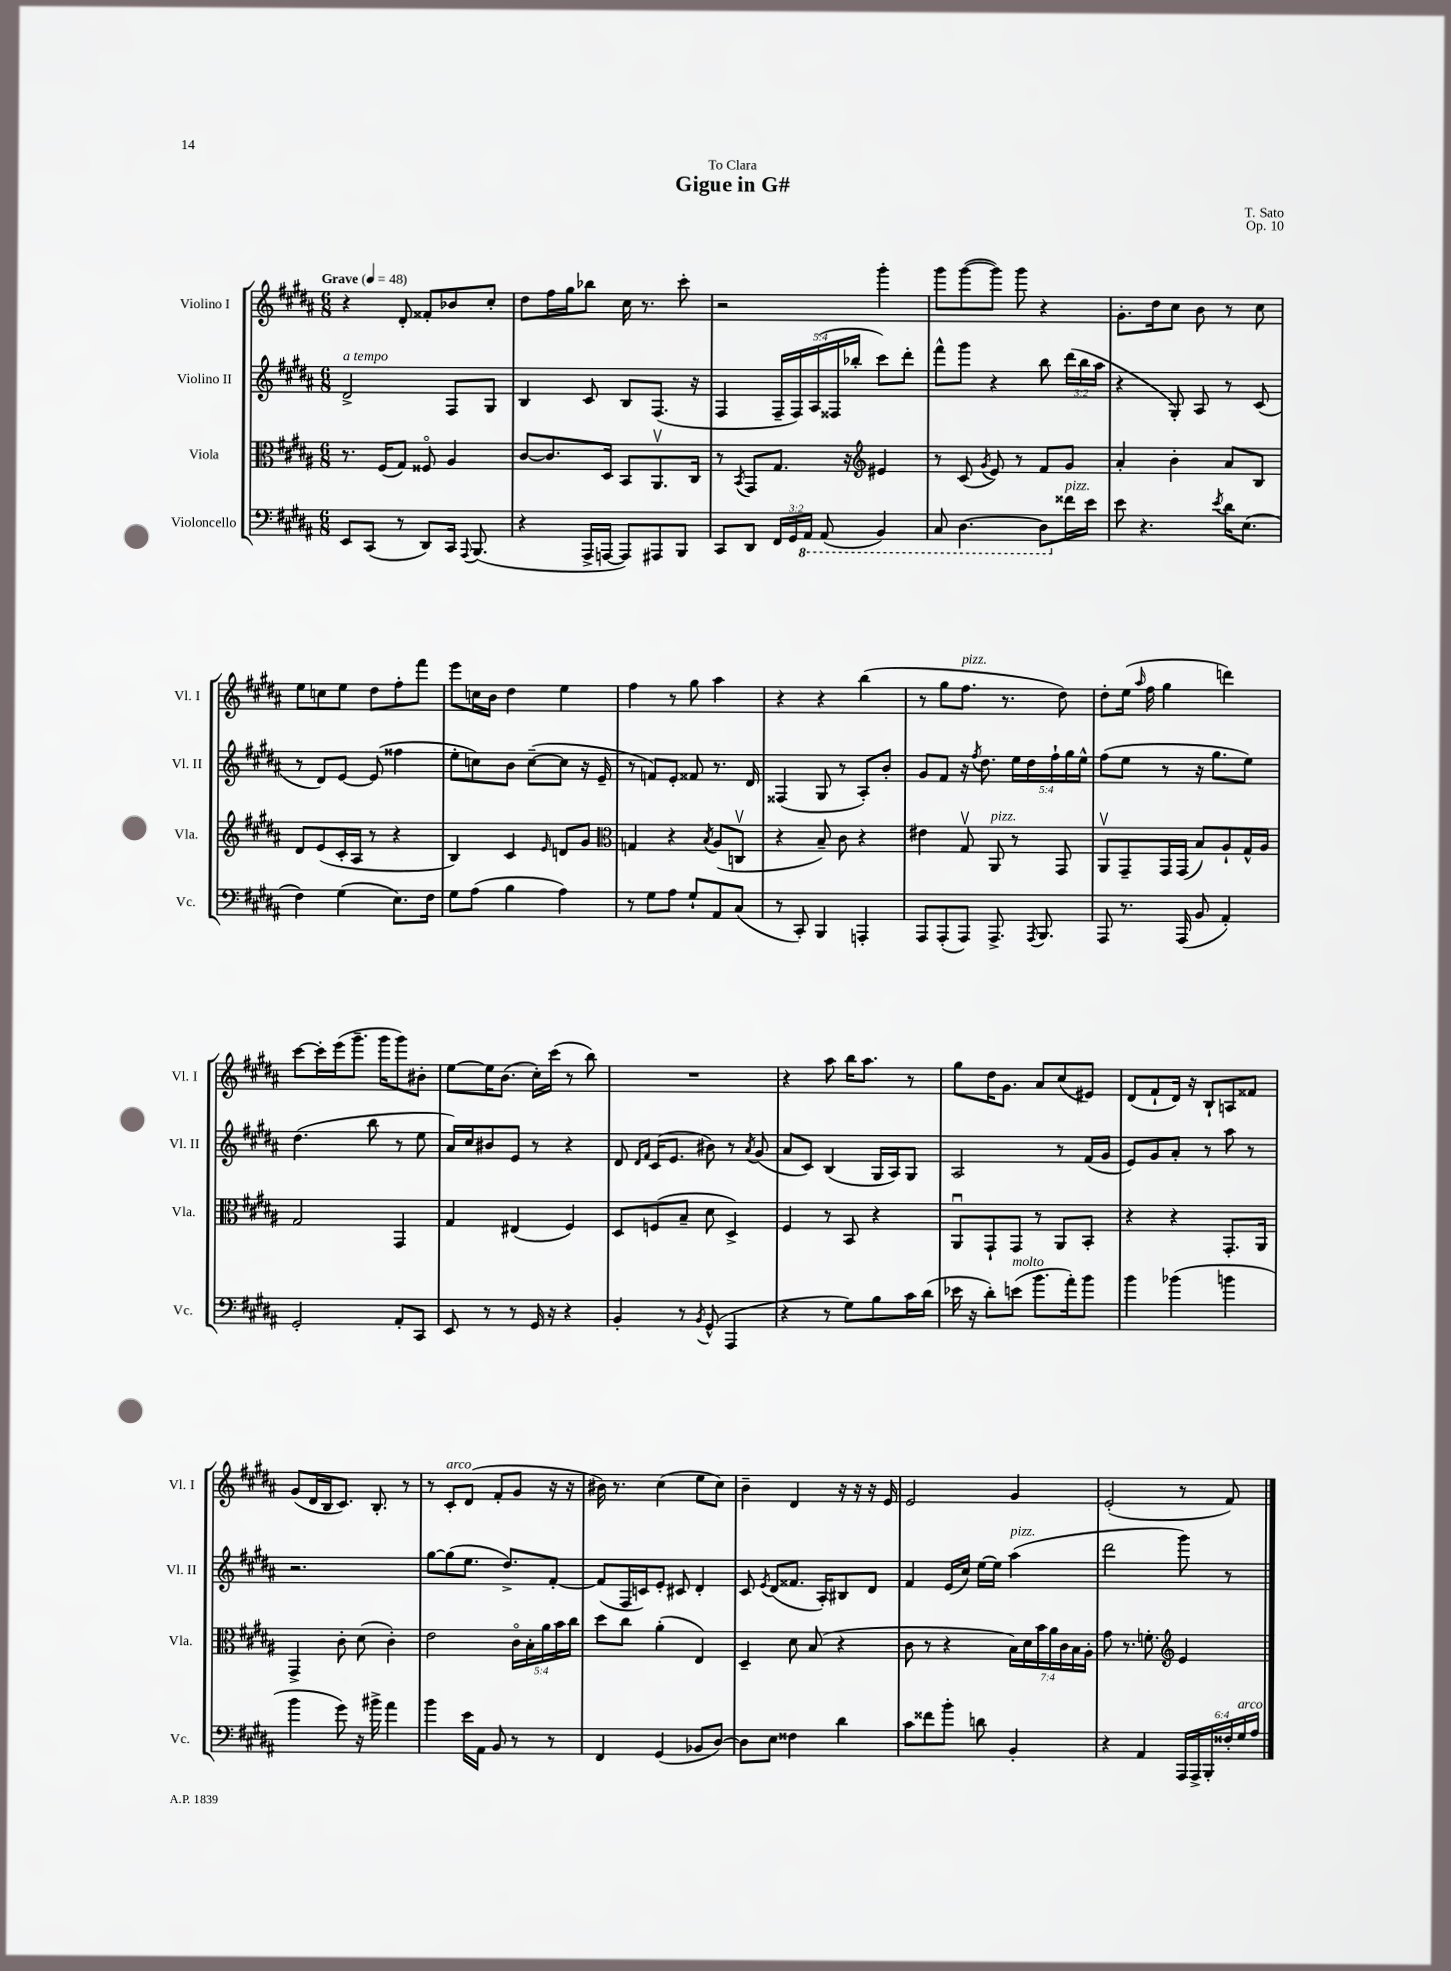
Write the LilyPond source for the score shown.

\header { title = "Gigue in G#" composer = "T. Sato" dedication = "To Clara" opus = "Op. 10" }
<<
\new StaffGroup <<
\new Staff = "s0" \with { instrumentName = "Violino I" shortInstrumentName = "Vl. I" } {
    \clef treble \key b \major \numericTimeSignature \time 6/8 \tempo "Grave" 4 = 48
    \autoBeamOff r4 dis'8-. fisis'8[-. bes'8 cis''8]-. |
    dis''8[ fis''16 gis''16 bes''8] cis''16 r8. cis'''8-. |
    r2 gis'''4-. |
    gis'''8[ gis'''8~( gis'''8]) gis'''8 r4 |
    gis'8.[-. dis''16 cis''8] b'8 r8 cis''8 |
    e''8[ c''8 e''8] dis''8[ fis''8-. fis'''8] |
    e'''8[ c''16 b'16] dis''4 e''4 |
    fis''4 r8 gis''8 ais''4 |
    r4 r4 b''4( |
    r8 gis''8[ fis''8.]^\markup { \italic "pizz." } r8. dis''8) |
    dis''8[-. e''16]( \grace { ais''16 } fis''16 gis''4 d'''4) |
    cis'''8[~ cis'''16-. e'''16( gis'''8.]-- gis'''16[ gis'''8) bis'8]-. |
    e''8[~ e''16 b'8.]( cis''16[-.) cis'''16]( r8 b''8) |
    R2. |
    r4 ais''8 b''16[ ais''8.] r8 |
    gis''8[ dis''16 gis'8.] ais'8[ cis''8( eis'8]) |
    dis'8[( fis'8-! dis'16]) r16 b8[-! a8 fisis'8] |
    gis'8[( dis'16 b16 cis'8.]) b8.-. r8 |
    r8 cis'8[-.^\markup { \italic "arco" } dis'8]( fis'8[-. gis'8] r16 r16 |
    bis'16) r8. cis''4( e''8[ cis''8]) |
    b'4-- dis'4 r16 r16 r16 e'16 |
    e'2 gis'4 |
    e'2-.( r8 fis'8) \bar "|." |
}
\new Staff = "s1" \with { instrumentName = "Violino II" shortInstrumentName = "Vl. II" } {
    \clef treble \key b \major \numericTimeSignature \time 6/8 \override Staff.TupletNumber.text = #tuplet-number::calc-fraction-text
    \autoBeamOff dis'2->^\markup { \italic "a tempo" } fis8[ gis8] |
    b4 cis'8 b8[ fis8.]( r16 |
    fis4 \tuplet 5/4 { fis16[-- fis16) ais16( fisis16 bes''16]-. } cis'''8[) dis'''8]-. |
    fis'''8[-^ gis'''8] r4 b''8 \tuplet 3/2 { dis'''16[( b''16 ais''16] } |
    r4 gis8-.) ais8 r8 cis'8( |
    r8 dis'8[) e'8]~ e'8( fisis''4 |
    e''8[-. c''8) b'8] c''8[~--( c''8] r16 e'16-- |
    r8 f'8[) e'8]-. fisis'8 r8. dis'16 |
    fisis4( gis8 r8 ais8[-.) b'8]-. |
    gis'8[ fis'8] r16 \acciaccatura { fis''8 } dis''8. \tuplet 5/4 { e''16[ dis''16 fis''16-! gis''16 e''16]-^ } |
    fis''8[( e''8] r8 r16 gis''8.[ e''8]) |
    dis''4.( b''8 r8 e''8 |
    ais'16[) cis''16 bis'8 e'8] r8 r4 |
    dis'8 \grace { dis'16[ fis'16] } cis'16[( e'8.] bis'8) r8 \acciaccatura { ais'8 } gis'8( |
    ais'8[ cis'8]) b4( gis16[ ais16) gis8] |
    ais2 r8 fis'16[( gis'16] |
    e'8[) gis'8 ais'8]-. r8 ais''8 r8 |
    r2. |
    gis''8[~ gis''8( e''8.] dis''8.[->) fis'8]~-. |
    fis'8[( fis16 c'16) e'8]-. cis'8 dis'4-. |
    cis'8 \acciaccatura { e'8 } dis'8[( fisis'8.] ais16[-.) bis8 dis'8] |
    fis'4 e'16[( cis''16]) e''16[~ e''16] ais''4^\markup { \italic "pizz." }( |
    dis'''2 gis'''8) r8 \bar "|." |
}
\new Staff = "s2" \with { instrumentName = "Viola" shortInstrumentName = "Vla." } {
    \clef alto \key b \major \numericTimeSignature \time 6/8 \override Staff.TupletNumber.text = #tuplet-number::calc-fraction-text
    \autoBeamOff r8. fis16[( gis8]) fisis8\flageolet ais4 |
    cis'8[~ cis'8. dis16] b,8[ ais,8.\upbow cis16] |
    r8 \acciaccatura { b,8 } gis,8[ gis8.] r16 \clef treble eis'4 |
    r8 cis'8( \acciaccatura { gis'8 } e'8) r8 fis'8[ gis'8] |
    ais'4-. b'4-. ais'8[ b8] |
    dis'8[ e'8( cis'16-. ais16] r8 r4 |
    b4) cis'4 \grace { e'16 } d'8[ gis'8] |
    \clef alto g4 r4 \acciaccatura { b8 } ais8[( c8]\upbow |
    r4 b8--) cis'8 r4 |
    eis'4 gis8\upbow ais,8^\markup { \italic "pizz." } r8 gis,8 |
    ais,8[\upbow gis,8-- gis,16 gis,16]( b8[) ais8-! gis16-^ ais16] |
    gis2 gis,4 |
    gis4 eis4( fis4) |
    dis8[ f8( b8]-- dis'8 dis4->) |
    fis4 r8 b,8 r4 |
    ais,8[\downbow gis,8-! gis,8] r8 ais,8[ b,8]-. |
    r4 r4 gis,8.[-. ais,16] |
    gis,4-> cis'8-. dis'8( cis'4-.) |
    e'2 \tuplet 5/4 { cis'16[\flageolet b16-. ais'16 b'16 cis''16] } |
    dis''8[ cis''8] ais'4-.( e4) |
    dis4-- dis'8 b8( r4 |
    cis'8 r8 r4 \tuplet 7/4 { b16[) dis'16 b'16 ais'16 cis'16 b16 ais16]-. } |
    gis'8 r8. f'8.-. \clef treble e'4 \bar "|." |
}
\new Staff = "s3" \with { instrumentName = "Violoncello" shortInstrumentName = "Vc." } {
    \clef bass \key b \major \numericTimeSignature \time 6/8 \override Staff.TupletNumber.text = #tuplet-number::calc-fraction-text
    \autoBeamOff e,8[ cis,8]( r8 dis,8[) cis,16] \appoggiatura { ais,,8 } b,,8.( |
    r4 ais,,16[-> a,,16]~ a,,8[) ais,,8 b,,8] |
    cis,8[ dis,8] \tuplet 3/2 { fis,16[ gis,16 \ottava #-1 ais,,16] } ais,,8( b,,4) |
    cis,8 dis,4.~ dis,8[ \ottava #0 fisis'16^\markup { \italic "pizz." } e'16] |
    e'8 r4. \acciaccatura { e'8 } dis'16[ e8.]( |
    fis4) gis4( e8.[) fis16] |
    gis8[ ais8]( b4 ais4) |
    r8 gis8[ ais8] gis8[-! ais,8 cis8]( |
    r8 cis,8-.) b,,4 a,,4-. |
    ais,,8[ ais,,8-.( ais,,8]) ais,,8.-> \acciaccatura { ais,,8 } b,,8. |
    ais,,8 r8. ais,,16( b,8 ais,4-.) |
    gis,2-. ais,8[-. cis,8] |
    e,8 r8 r8 gis,16 r16 r4 |
    b,4-. r8 \acciaccatura { b,8 } gis,8-^( ais,,4 |
    r4 r8 gis8[) b8 cis'16 dis'16]( |
    ees'16 r16 dis'8[-.) e'8]^\markup { \italic "molto" }( b'8.[ ais'16-.) b'8] |
    b'4 bes'4( b'4 |
    b'4 gis'8) r16 bis'16-> ais'4 |
    b'4 e'16[ ais,16] b,8 r8 r8 |
    fis,4 gis,4( bes,8[ dis8]~) |
    dis8[ e8] fisis4 dis'4 |
    cis'8[ fisis'8 b'8]-. d'8 b,4-. |
    r4 ais,4 \tuplet 6/4 { ais,,16[ ais,,16-> b,,16-. fisis16-. gis16^\markup { \italic "arco" } ais16] } \bar "|." |
}
>>
>>
\layout { \context { \Score \remove "Bar_number_engraver" } }
